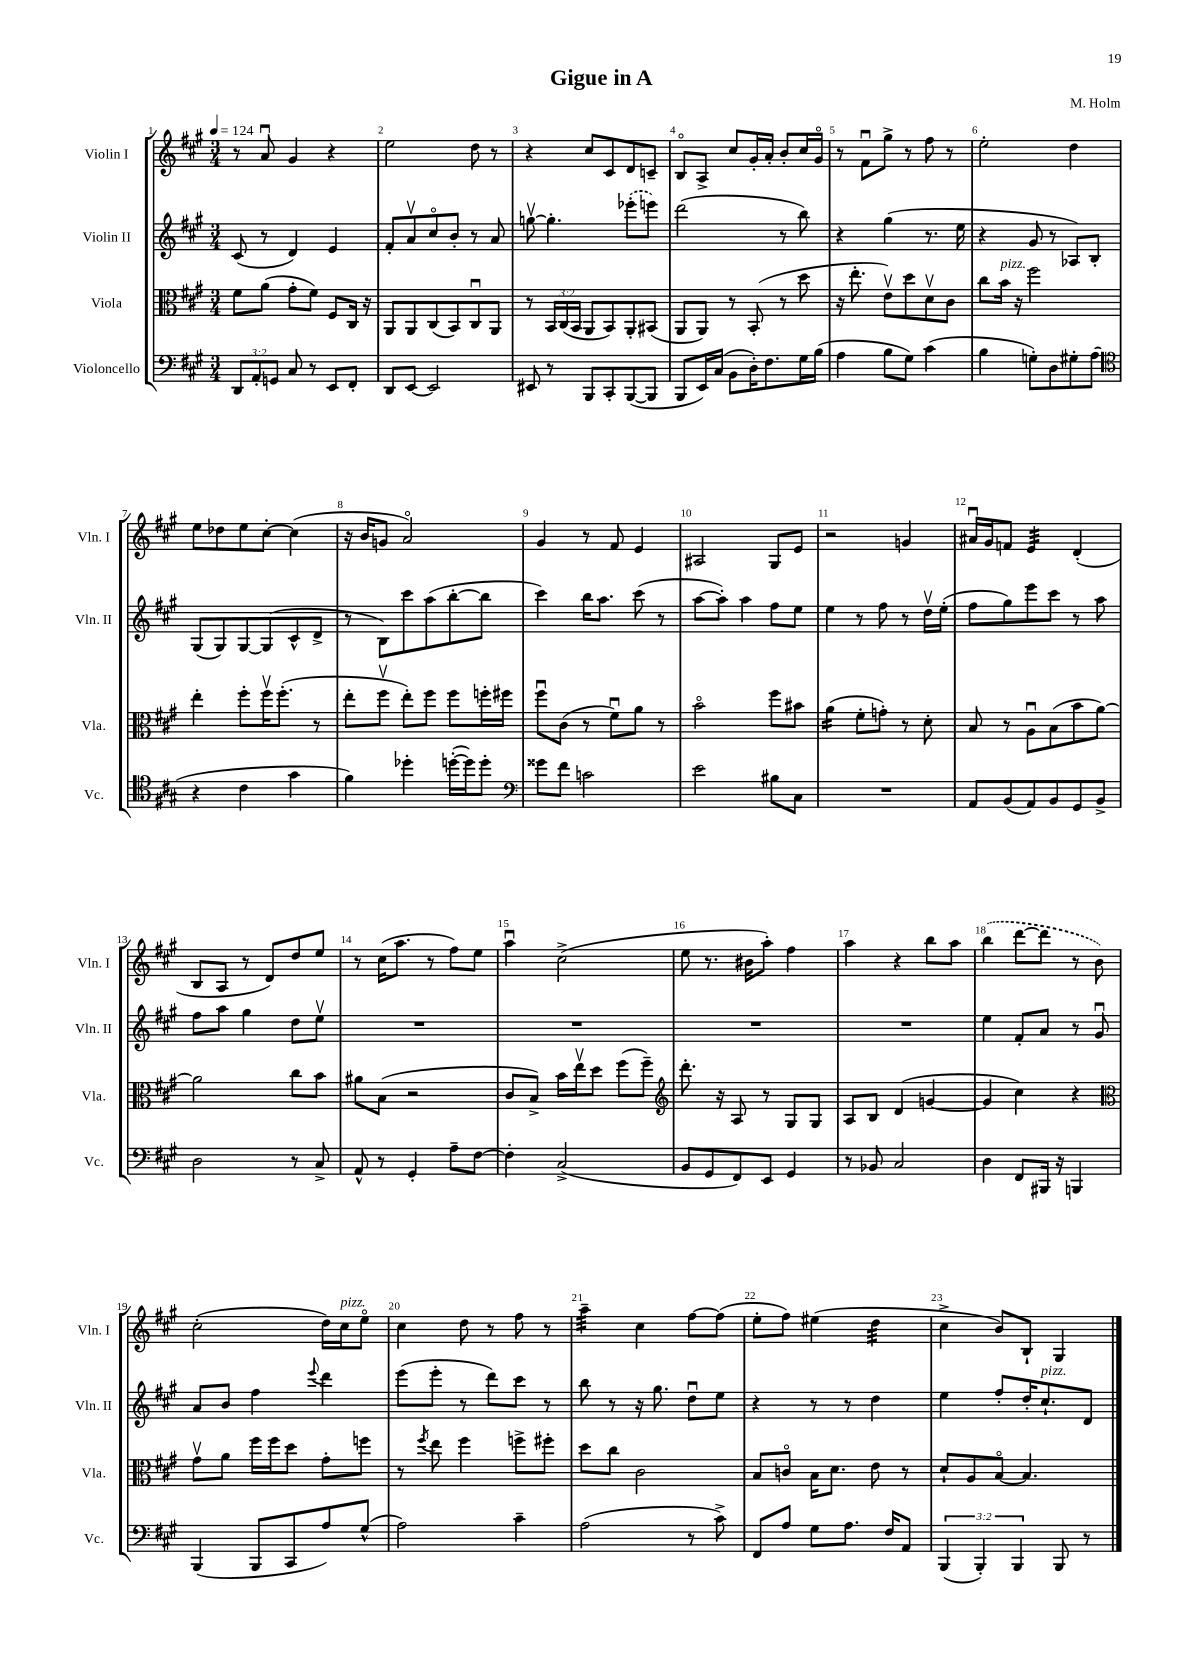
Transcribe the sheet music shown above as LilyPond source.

\header { title = "Gigue in A" composer = "M. Holm" }
<<
\new StaffGroup <<
\new Staff = "s0" \with { instrumentName = "Violin I" shortInstrumentName = "Vln. I" } {
    \clef treble \key a \major \numericTimeSignature \time 3/4 \tempo 4 = 124
    r8 a'8\downbow gis'4 r4 |
    e''2 d''8 r8 |
    r4 cis''8 cis'8 d'8 c'8-- |
    b8\flageolet a8-> cis''8 gis'16-. a'16-. b'8-. cis''16 gis'16\flageolet |
    r8 fis'8\downbow gis''8-> r8 fis''8 r8 |
    e''2-. d''4 |
    e''8 des''8 e''8 cis''8~-. cis''4( |
    r16 b'16 g'8 a'2\flageolet) |
    gis'4 r8 fis'8 e'4 |
    ais2 gis8 e'8 |
    r2 g'4 |
    ais'16\downbow gis'16 f'8 e'4:32 d'4-.( |
    b8 a8 r8 d'8) d''8 e''8 |
    r8 cis''16( a''8. r8 fis''8) e''8 |
    a''4\downbow cis''2->( |
    e''8 r8. bis'16 a''8-.) fis''4 |
    a''4 r4 b''8 a''8 |
    \once \slurDashed b''4( d'''8~ d'''8 r8 b'8) |
    cis''2-.( d''16) cis''16^\markup { \italic "pizz." } e''8\flageolet |
    cis''4 d''8 r8 fis''8 r8 |
    a''4:32-- cis''4 fis''8~ fis''8( |
    e''8-. fis''8) eis''4( d''4:32 |
    cis''4-> b'8) b8-! gis4 \bar "|." |
}
\new Staff = "s1" \with { instrumentName = "Violin II" shortInstrumentName = "Vln. II" } {
    \clef treble \key a \major \numericTimeSignature \time 3/4
    cis'8( r8 d'4) e'4 |
    fis'8-. a'8\upbow cis''8\flageolet b'8-. r8 a'8 |
    g''8~\upbow g''4.-. \once \slurDashed ees'''8-.( e'''8) |
    d'''2( r8 b''8) |
    r4 gis''4( r8. e''16 |
    r4 gis'8 r8 aes8) b8-. |
    gis8( gis8) gis8~ gis8( cis'8-^ d'8-> |
    r8 b8) cis'''8 a''8( b''8~-. b''8 |
    cis'''4) b''16 a''8. cis'''8( r8 |
    a''8~ a''8-.) a''4 fis''8 e''8 |
    e''4 r8 fis''8 r8 d''16\upbow e''16-.( |
    fis''8 gis''8) e'''8 cis'''8 r8 a''8 |
    fis''8 a''8 gis''4 d''8 e''8\upbow |
    R2. |
    R2. |
    R2. |
    R2. |
    e''4 fis'8-. a'8 r8 gis'8\downbow |
    a'8 b'8 fis''4 \appoggiatura { e'''8 } d'''4 |
    e'''8( e'''8-. r8 d'''8) cis'''8 r8 |
    b''8 r8 r16 gis''8. d''8\downbow e''8 |
    r4 r8 r8 d''4 |
    e''4 fis''8-. d''16-. cis''8.-!^\markup { \italic "pizz." } d'8 \bar "|." |
}
\new Staff = "s2" \with { instrumentName = "Viola" shortInstrumentName = "Vla." } {
    \clef alto \key a \major \numericTimeSignature \time 3/4 \override Staff.TupletNumber.text = #tuplet-number::calc-fraction-text
    fis'8 a'8( gis'8-. fis'8) fis8 cis16 r16 |
    a,8 a,8 cis8( b,8) cis8\downbow a,8 |
    r8 \tuplet 3/2 { b,16 cis16( b,16 } a,8 b,8) a,8-. bis,8( |
    a,8 a,8) r8 b,8-.( r8 d''8 |
    r16 e''8.-. e'8\upbow) d''8 d'8\upbow cis'8 |
    cis''8 b'16^\markup { \italic "pizz." } r16 fis''2 |
    e''4-. fis''8-. fis''16\upbow fis''8.-.( r8 |
    e''8-. fis''8\upbow e''8-.) fis''8 fis''8 f''16-. fis''16 |
    fis''8\downbow cis'8( r8 fis'8\downbow) a'8 r8 |
    b'2\flageolet fis''8 bis'8 |
    a'4:16( fis'8-. g'8-.) r8 d'8-. |
    b8 r8 a8\downbow b8( b'8 a'8~) |
    a'2 cis''8 b'8 |
    ais'8 b8( r2 |
    cis'8 b8->) b'16 e''16\upbow d''8 fis''8( fis''8--) |
    \clef treble d'''8.-. r16 a8 r8 gis8 gis8 |
    a8 b8 d'4( g'4~ |
    g'4 cis''4) r4 |
    \clef alto gis'8\upbow a'8 fis''16 fis''16 d''8 gis'8-. f''8 |
    r8 \acciaccatura { fis''8 } e''8 fis''4 f''8-> fis''8-. |
    d''8 cis''8 cis'2 |
    b8 c'8\flageolet b16 d'8. e'8 r8 |
    d'8-! a8 b8~\flageolet b4. \bar "|." |
}
\new Staff = "s3" \with { instrumentName = "Violoncello" shortInstrumentName = "Vc." } {
    \clef bass \key a \major \numericTimeSignature \time 3/4 \override Staff.TupletNumber.text = #tuplet-number::calc-fraction-text
    \tuplet 3/2 { d,8 a,8-. g,8 } cis8 r8 e,8 fis,8-. |
    d,8 e,8~ e,2 |
    eis,8 r8 b,,8 cis,8-. b,,8~( b,,8 |
    b,,8 e,16) cis16( b,8 d16-.) fis8. gis16 b16( |
    a4 b8 gis8) cis'4( |
    b4 g8-.) d8 gis8-. a8( |
    \clef tenor r4 cis'4 gis'4 |
    fis'4) des''4-. d''16~-.( d''16) d''8-. |
    \clef bass gisis'8 fis'8 c'2 |
    e'2 bis8 cis8 |
    R2. |
    a,8 b,8( a,8) b,8 gis,8 b,8-> |
    d2 r8 cis8-> |
    a,8-^ r8 gis,4-. a8-- fis8~ |
    fis4-. cis2->( |
    b,8 gis,8 fis,8) e,8 gis,4 |
    r8 bes,8 cis2 |
    d4 fis,8 bis,,16 r16 b,,4 |
    b,,4( b,,8 cis,8 a8) gis8-^( |
    a2) cis'4-- |
    a2( r8 cis'8->) |
    fis,8 a8 gis8 a8. fis16 a,8 |
    \tuplet 3/2 { b,,4( b,,4-.) b,,4 } b,,8 r8 \bar "|." |
}
>>
>>
\layout { \context { \Score \override BarNumber.break-visibility = ##(#f #t #t) barNumberVisibility = #all-bar-numbers-visible } }
